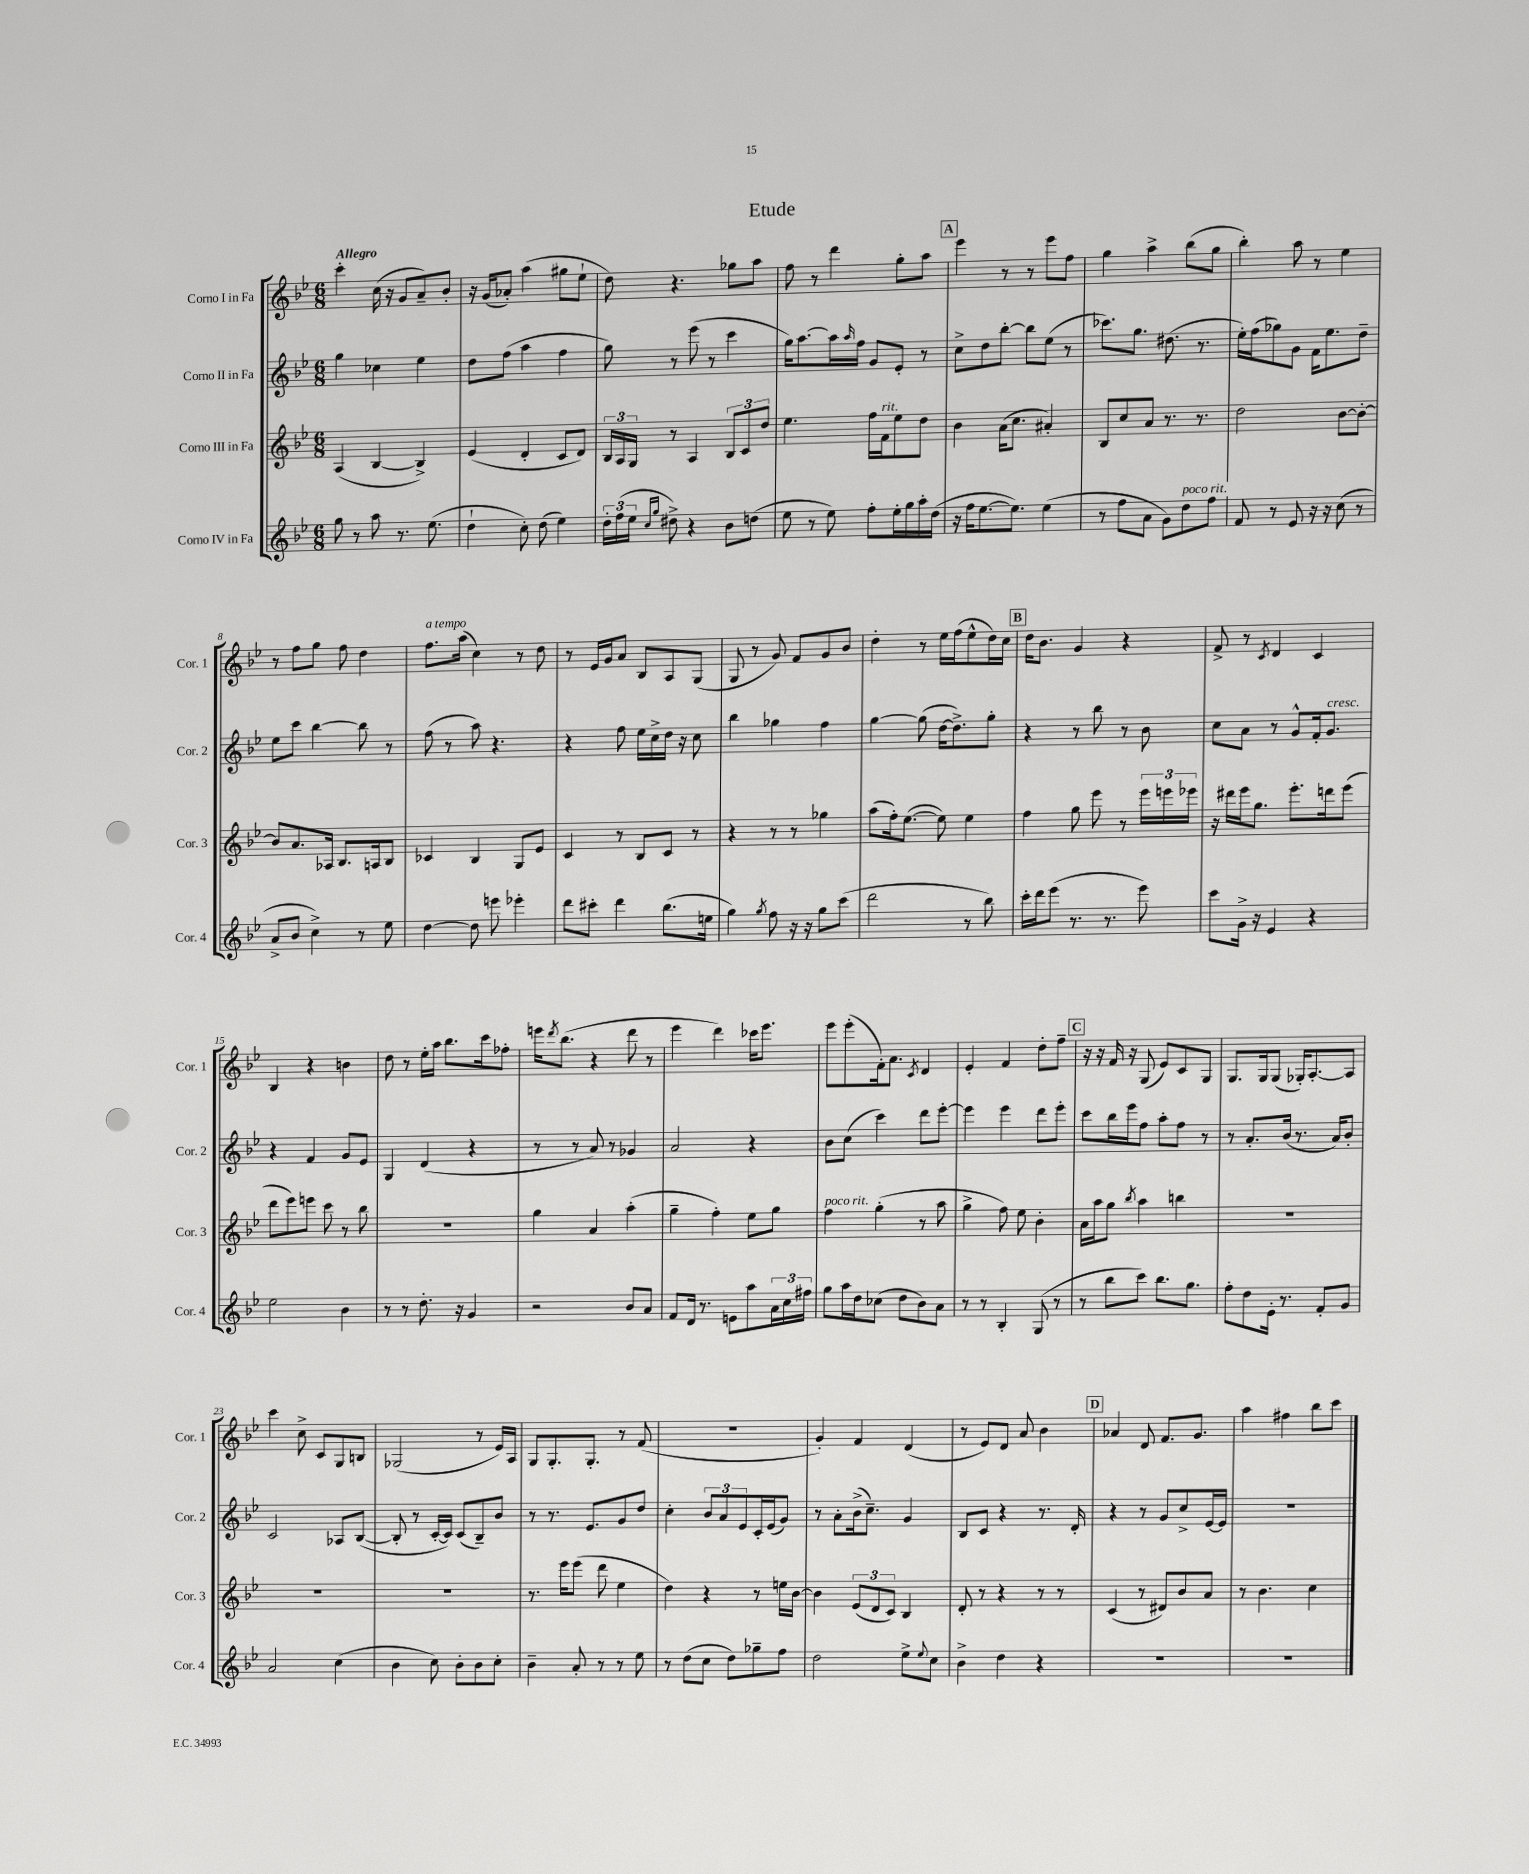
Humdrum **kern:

**kern	**kern	**kern	**kern
*staff4	*staff3	*staff2	*staff1
*clefG2	*clefG2	*clefG2	*clefG2
*k[b-e-]	*k[b-e-]	*k[b-e-]	*k[b-e-]
*M6/8	*M6/8	*M6/8	*M6/8
8gg	(4A	4gg	4ccc'
8r	.	.	.
8aa	[4B-	4cc-	(16cc
.	.	.	16r
8.r	.	.	8g
.	4B-^])	4ee-	8a~)
(8.ee-	.	.	.
.	.	.	8b-'
=	=	=	=
4dd`	(4e-	8dd	16r
.	.	.	(16g
.	.	(8ff	8a-')
8cc')	4d'	4aa	(4aa
(8dd	.	.	.
4ee-)	8c	4ff	8gg#
.	8d)	.	8ee-`
=	=	=	=
24dd'	24B-	8gg)	8dd)
(24ff	24A	.	.
24ee-	24G	.	.
16qqcc	.	.	.
16qqgg	.	.	.
8dd#^)	8r	8r	4.r
4r	4A	(8eee-	.
.	.	8r	.
8b-	12B-	4ccc	8gg-
.	12c	.	.
(8dd	.	.	8aa
.	12dd	.	.
=	=	=	=
8ee-	4.ee-	16gg)	8ff
.	.	[8.aa	.
8r	.	.	8r
8ee-)	.	16aa]	4ddd
.	.	16qqaa	.
.	.	16ff	.
8ff'	16ff	8g	.
.	16f	.	.
16ee-'	8ee-	8e-'	8gg'
16gg	.	.	.
16aa'	8dd	8r	8aa
(16dd	.	.	.
=	=	=	=
16r	4b-	8cc^	4eee-
16ff	.	.	.
[8.ee-	.	8dd	.
.	(16a	[8bb-'	8r
8.ee-])	8.cc	.	.
.	.	8bb-]	8r
(4ee-	4a#')	(8ee-	8eee-
.	.	8r	8ff
=	=	=	=
8r	8B-	8.ccc-)	4gg
8ff	8cc	.	.
.	.	8.gg	.
8a	8a	.	4aa^
8g)	8.r	(8.dd#	.
8dd	.	.	(8bb-
.	8.r	8.r	.
8ff	.	.	8gg
=	=	=	=
8f	2dd	16ee-')	4bb-')
.	.	(16ff	.
8r	.	8gg-)	.
8e-	.	8g	8aa
16r	.	16f	8r
16r	.	8.ee-	.
(8cc	[8b-	.	4ee-
8r	8b-'_	8dd~	.
=	=	=	=
8a^	8b-]	8ee-	8r
8b-	8.a	8ccc	8ff
4cc^)	.	[4bb-	8gg
.	16A-	.	.
.	8.B-	.	8ff
8r	.	8bb-]	4dd
.	16A	.	.
8ee-	8B-	8r	.
=	=	=	=
[4dd	4c-	(8ff	8.ff
.	.	8r	.
.	.	.	(16aa
8dd]	4B-	8aa)	4cc)
8eee	.	4.r	.
4eee-'	8G	.	8r
.	8e-	.	8dd
=	=	=	=
8ddd	4c	4r	8r
8ccc#'	.	.	16e-
.	.	.	16g
4ddd	8r	8ff	8a
.	8B-	16ee-	8B-
.	.	16cc^	.
(8.bb-	8c	16dd	8A
.	.	16r	.
.	8r	8cc	(8G
16ee	.	.	.
=	=	=	=
4gg)	4r	4bb-	8G
.	.	.	8r
8qgg	.	.	.
8ff	8r	4gg-	8g)
16r	8r	.	8f
16r	.	.	.
8gg	4gg-	4ff	8g
(8ccc	.	.	8b-
=	=	=	=
2ddd	(8aa	[4gg	4dd'
.	16ff')	.	.
.	([8.ee-	.	.
.	.	(8gg]	8r
.	8ee-])	[16dd	16ee-
.	.	8.dd^])	(16ff
8r	4ee-	.	8ee-^^
8bb-)	.	8gg'	16dd)
.	.	.	16cc
=	=	=	=
16ccc'	4ff	4r	16dd
16ddd	.	.	8.b-
(8eee-	.	.	.
8.r	8gg	8r	4g
.	8eee-	8bb-	.
8.r	.	.	.
.	8r	8r	4r
8eee-)	24eee-	8b-	.
.	24eee	.	.
.	24eee-	.	.
=	=	=	=
8ccc	16r	8cc	8f^
.	16ddd#	.	.
16g^	16eee-	8a	8r
16r	8.gg	.	.
.	.	.	8qc
4e-	.	8r	4d
.	8.eee-'	8g^^	.
4r	.	16f'	4c
.	16ddd	8.g	.
.	(8eee-	.	.
=	=	=	=
2ee-	8ddd	4r	4B-
.	8eee-)	.	.
.	8eee	4f	4r
.	8ccc	.	.
4b-	8r	8g	4b
.	8bb-	8e-	.
=	=	=	=
8r	2.r	4G	8dd
8r	.	.	8r
8.dd'	.	(4d	16ee-'
.	.	.	16aa
.	.	.	8.bb-
16r	.	.	.
4g	.	4r	.
.	.	.	16ccc
.	.	.	8ff-'
=	=	=	=
2r	4gg	8r	16eee
.	.	.	8qddd
.	.	.	(8.bb-
.	.	8r	.
.	4a	8a)	4r
.	.	8r	.
8b-	(4aa'	4g-	8ddd
8a	.	.	8r
=	=	=	=
8f	4gg~	2a	4eee-
16d	.	.	.
8.r	.	.	.
.	4ff')	.	4ddd)
8e	.	.	.
8aa	8ee-	4r	16ccc-
.	.	.	8.eee-
24a	8gg	.	.
24cc	.	.	.
24ff#	.	.	.
=	=	=	=
8gg	4ff	8b-	8eee-
16aa	.	(8cc	(8eee-'
16dd	.	.	.
(8cc-	(4gg'	4ccc)	16f')
.	.	.	8.a
8dd	.	.	.
.	.	.	8qc
8b-)	8r	8ddd	4d
8a	8aa	[8eee-'	.
=	=	=	=
8r	4gg^	4eee-]	4e-'
8r	.	.	.
4B-'	8ff)	4eee-	4f
.	8ee-	.	.
(8G	4b-'	8ddd	8dd'
8r	.	8eee-'	8ff~
=	=	=	=
8r	16a	8ccc	16r
.	16aa	.	16r
8bb-	8gg	16bb-	16f
.	.	16eee-	16r
.	8qbb-	.	.
8ccc)	4aa	8ff	(8G
8.bb-	.	8aa'	8e-)
.	4bb	8ff	8c
8.gg	.	.	.
.	.	8r	8G
=	=	=	=
8ff'	2.r	8r	8.G
8dd	.	8.a'	.
.	.	.	16G
16e-'	.	.	(8G
8.r	.	(16b-	.
.	.	8.r	16G-')
.	.	.	[8.A'
8f'	.	.	.
.	.	16a)	.
8g	.	8b-'	8A]
=	=	=	=
2a	2.r	2c	4ccc
.	.	.	8cc^
.	.	.	8c
(4cc	.	8A-	8G
.	.	([8B-	8B
=	=	=	=
4b-	2.r	8B-']	(2G-
.	.	8r	.
8cc)	.	[16c'	.
.	.	16c])	.
8b-'	.	(8c	.
8b-	.	8B-~)	8r
8cc'	.	8b-	16e-)
.	.	.	16A
=	=	=	=
4b-~	8.r	8r	8G
.	.	8.r	8.G'
.	16eee-	.	.
8a'	(8eee-	.	.
.	.	8.e-	8.G'
8r	8ddd	.	.
8r	4ee-	8g	8r
8ee-	.	8dd	(8f
=	=	=	=
8r	4dd)	4cc'	2.r
(8dd	.	.	.
8cc	4r	12b-	.
.	.	12a	.
8dd)	.	.	.
.	.	12e-	.
8gg-~	8r	16c'	.
.	.	(16e-	.
8ff	16ee	8g)	.
.	[16b-	.	.
=	=	=	=
2dd	4b-]	8r	4g')
.	.	8a'	.
.	(12e-	(16b-^	4f
.	.	8.cc~)	.
.	12d	.	.
.	12c)	.	.
8ee-^	4B-	4g	(4d
8qqee-	.	.	.
8cc	.	.	.
=	=	=	=
4b-^	8d'	8B-	8r
.	8r	8c	8e-)
4dd	4r	4r	8d
.	.	.	8a
4r	8r	8.r	4b-
.	8r	.	.
.	.	16d'	.
=	=	=	=
2.r	(4c	4r	4a-
.	8r	8r	8d
.	8d#)	8g	8.f
.	8b-	8cc^	.
.	.	.	8.g
.	8a	[16e-	.
.	.	16e-]	.
=	=	=	=
2.r	8r	2.r	4aa
.	4.b-	.	.
.	.	.	4ff#
.	4cc	.	8bb-
.	.	.	8ccc
==	==	==	==
*-	*-	*-	*-
